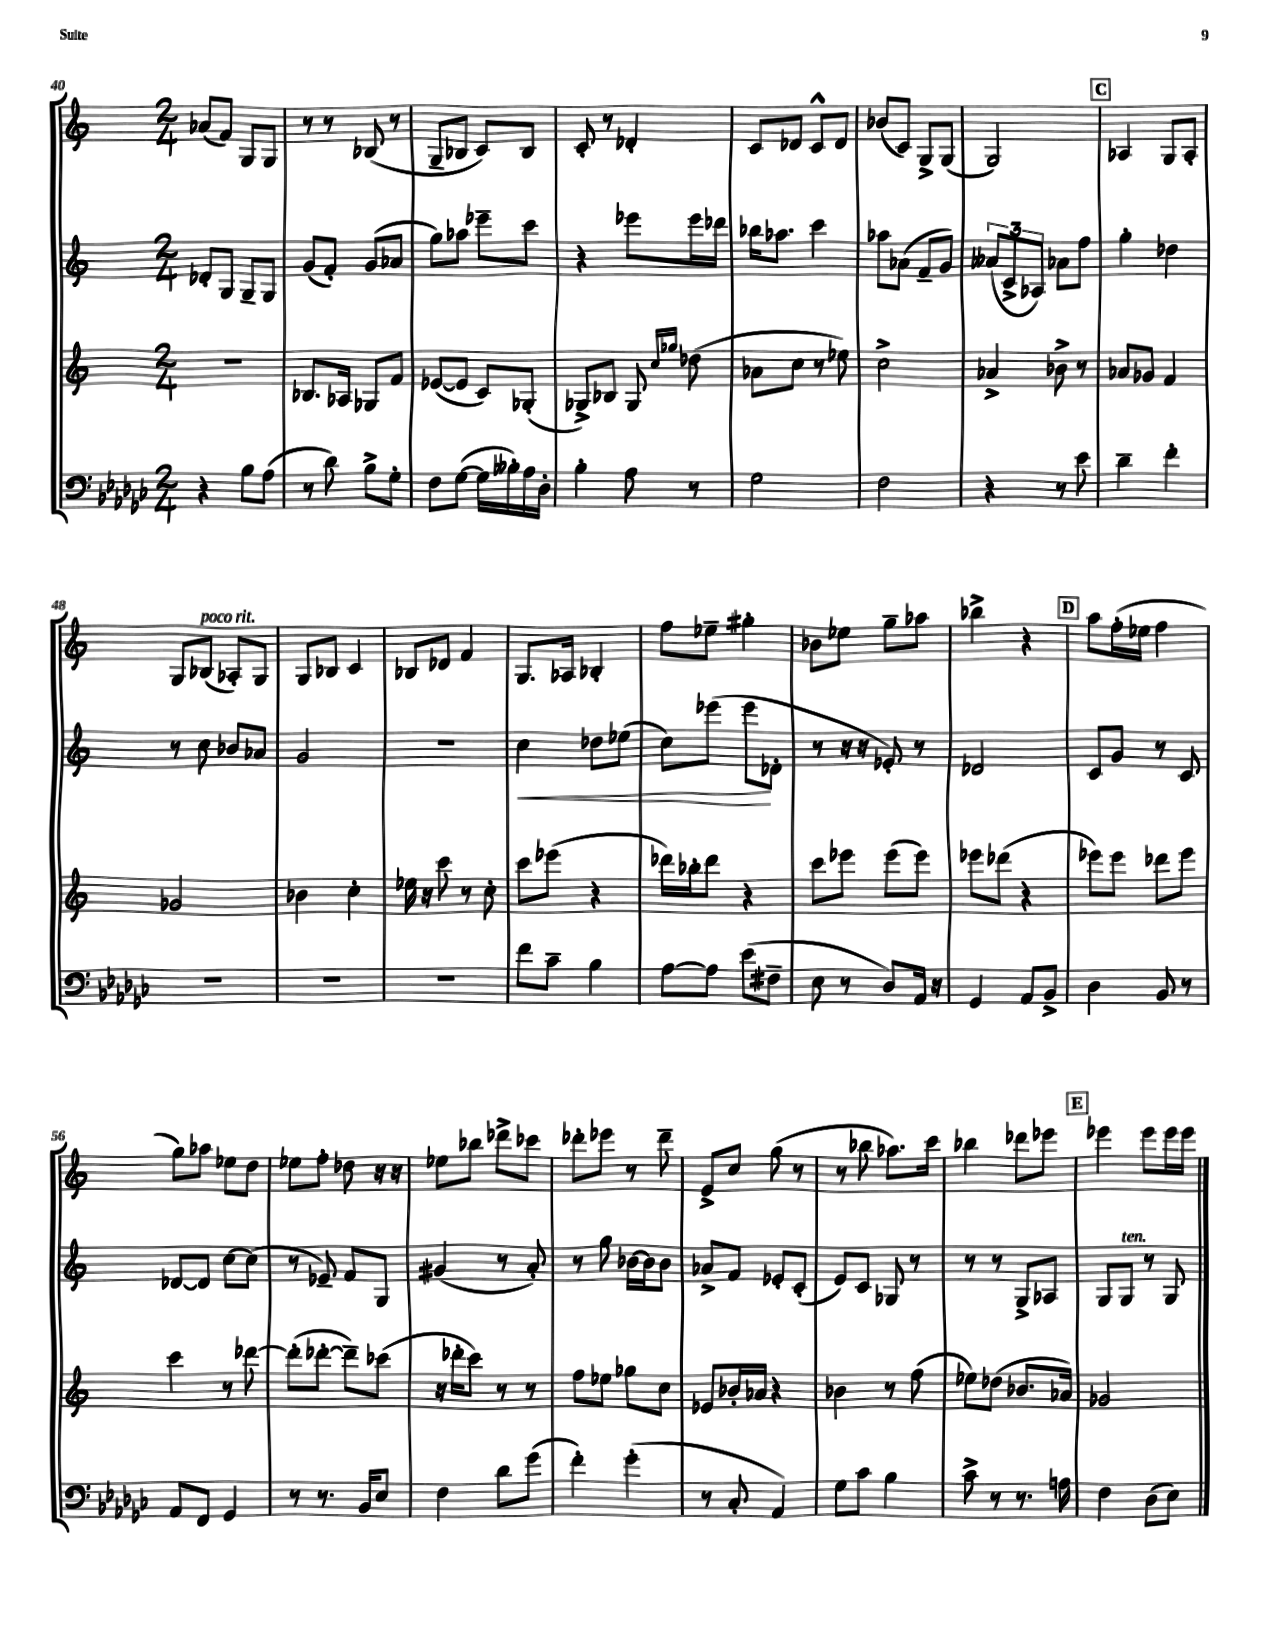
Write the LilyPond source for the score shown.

<<
\new StaffGroup <<
\new Staff = "s0" {
    \clef treble \key c \major \numericTimeSignature \time 2/4
    aes'8( f'8) g8 g8 |
    r8 r8 bes8( r8 |
    g8-- bes8 c'8) bes8 |
    c'8-. r8 des'4-. |
    c'8 des'8 c'8-^ des'8 |
    bes'8( c'8) g8-> g8( |
    g2) |
    \mark \markup { \box "C" } aes4 g8 aes8-. |
    g8 bes8^\markup { \italic "poco rit." }( aes8-.) g8 |
    g8 bes8 c'4 |
    bes8 des'8 f'4 |
    g8. aes16 bes4-. |
    f''8 ees''8-- gis''4-. |
    bes'8 ees''8 g''8-- aes''8 |
    bes''4-> r4 |
    \mark \markup { \box "D" } a''8 f''16-.( ees''16 f''4 |
    g''8) aes''8 ees''8 d''8 |
    ees''8 f''8-. des''8 r16 r16 |
    ees''8 bes''8 des'''8-> ces'''8 |
    des'''8-. ees'''8 r8 des'''8-- |
    e'8-> c''8 g''8( r8 |
    r8 bes''8 aes''8.) c'''16 |
    bes''4 des'''8 ees'''8 |
    \mark \markup { \box "E" } ees'''4 ees'''8 ees'''16 ees'''16 \bar "|." |
}
\new Staff = "s1" {
    \clef treble \key c \major \numericTimeSignature \time 2/4
    des'8-. g8 g8-- g8 |
    g'8( f'8-.) g'8( aes'8 |
    g''8) aes''8 ees'''8-- c'''8 |
    r4 ees'''8 ees'''16 des'''16 |
    bes''16 aes''8. c'''4 |
    aes''8 aes'8( f'8-- g'8) |
    \tuplet 3/2 { aeses'8( c'8-> aes8) } aes'8 f''8 |
    \mark \markup { \box "C" } g''4-. des''4 |
    r8 c''8 bes'8 aes'8 |
    g'2 |
    r2 |
    c''4\< des''8 ees''8( |
    c''8) ees'''8( ees'''8\! des'8-. |
    r8 r16 r16 ees'8-.) r8 |
    des'2 |
    \mark \markup { \box "D" } c'8 g'8 r8 c'8 |
    des'8~ des'8 c''8~ c''8( |
    r8 ees'8--) f'8 g8 |
    gis'4( r8 a'8-.) |
    r8 g''8 bes'16~ bes'16 bes'8 |
    aes'8-> f'8 ees'8-. c'8-.( |
    e'8) c'8 ges8 r8 |
    r8 r8 g8-> aes8 |
    \mark \markup { \box "E" } g8 g8^\markup { \italic "ten." } r8 g8 \bar "|." |
}
\new Staff = "s2" {
    \clef treble \key c \major \numericTimeSignature \time 2/4
    r2 |
    bes8. aes16 ges8 f'8 |
    ees'8~( ees'8 c'8) ges8-.( |
    ges8->) bes8 ges8 \grace { c''16 ges''16 } des''8( |
    aes'8 c''8 r8 ees''8) |
    c''2-> |
    aes'4-> bes'8-> r8 |
    \mark \markup { \box "C" } aes'8 ges'8 f'4 |
    ges'2 |
    bes'4 c''4-. |
    ees''16 r16 c'''8 r8 c''8-. |
    c'''8 ees'''8( r4 |
    des'''16) bes''16-. des'''8 r4 |
    c'''8 ees'''8 ees'''8( ees'''8) |
    ees'''8 des'''8( r4 |
    \mark \markup { \box "D" } ees'''8) ees'''8 des'''8 ees'''8 |
    c'''4 r8 des'''8~ |
    des'''8-.( des'''8~-. des'''8--) ces'''8( |
    r16 des'''16-. c'''8) r8 r8 |
    f''8 ees''8 ges''8 c''8 |
    ees'8 bes'16-. aes'16 r4 |
    bes'4 r8 f''8( |
    ees''8) des''8( bes'8. aes'16) |
    \mark \markup { \box "E" } ges'2 \bar "|." |
}
\new Staff = "s3" {
    \clef bass \key ges \major \numericTimeSignature \time 2/4
    r4 bes8 aes8( |
    r8 des'8) bes8-> ges8-. |
    f8 ges8~( ges16 beses16-.) aes16 des16-. |
    bes4-. aes8 r8 |
    ges2 |
    f2 |
    r4 r8 ees'8 |
    \mark \markup { \box "C" } des'4-- f'4-. |
    R2 |
    R2 |
    R2 |
    f'8 ces'8-- bes4 |
    aes8~ aes8 ees'8( fis8-- |
    ees8 r8 des8) aes,16 r16 |
    ges,4 aes,8 bes,8-> |
    \mark \markup { \box "D" } des4 bes,8 r8 |
    aes,8 f,8 ges,4 |
    r8 r8. bes,16 ees8 |
    f4 des'8 ges'8( |
    f'4-.) ges'4-.( |
    r8 ces8-. aes,4) |
    ges8 ces'8 bes4 |
    ces'8-> r8 r8. a16 |
    \mark \markup { \box "E" } f4 des8( ees8) \bar "|." |
}
>>
>>
\layout { \context { \Score currentBarNumber = #40 } }
